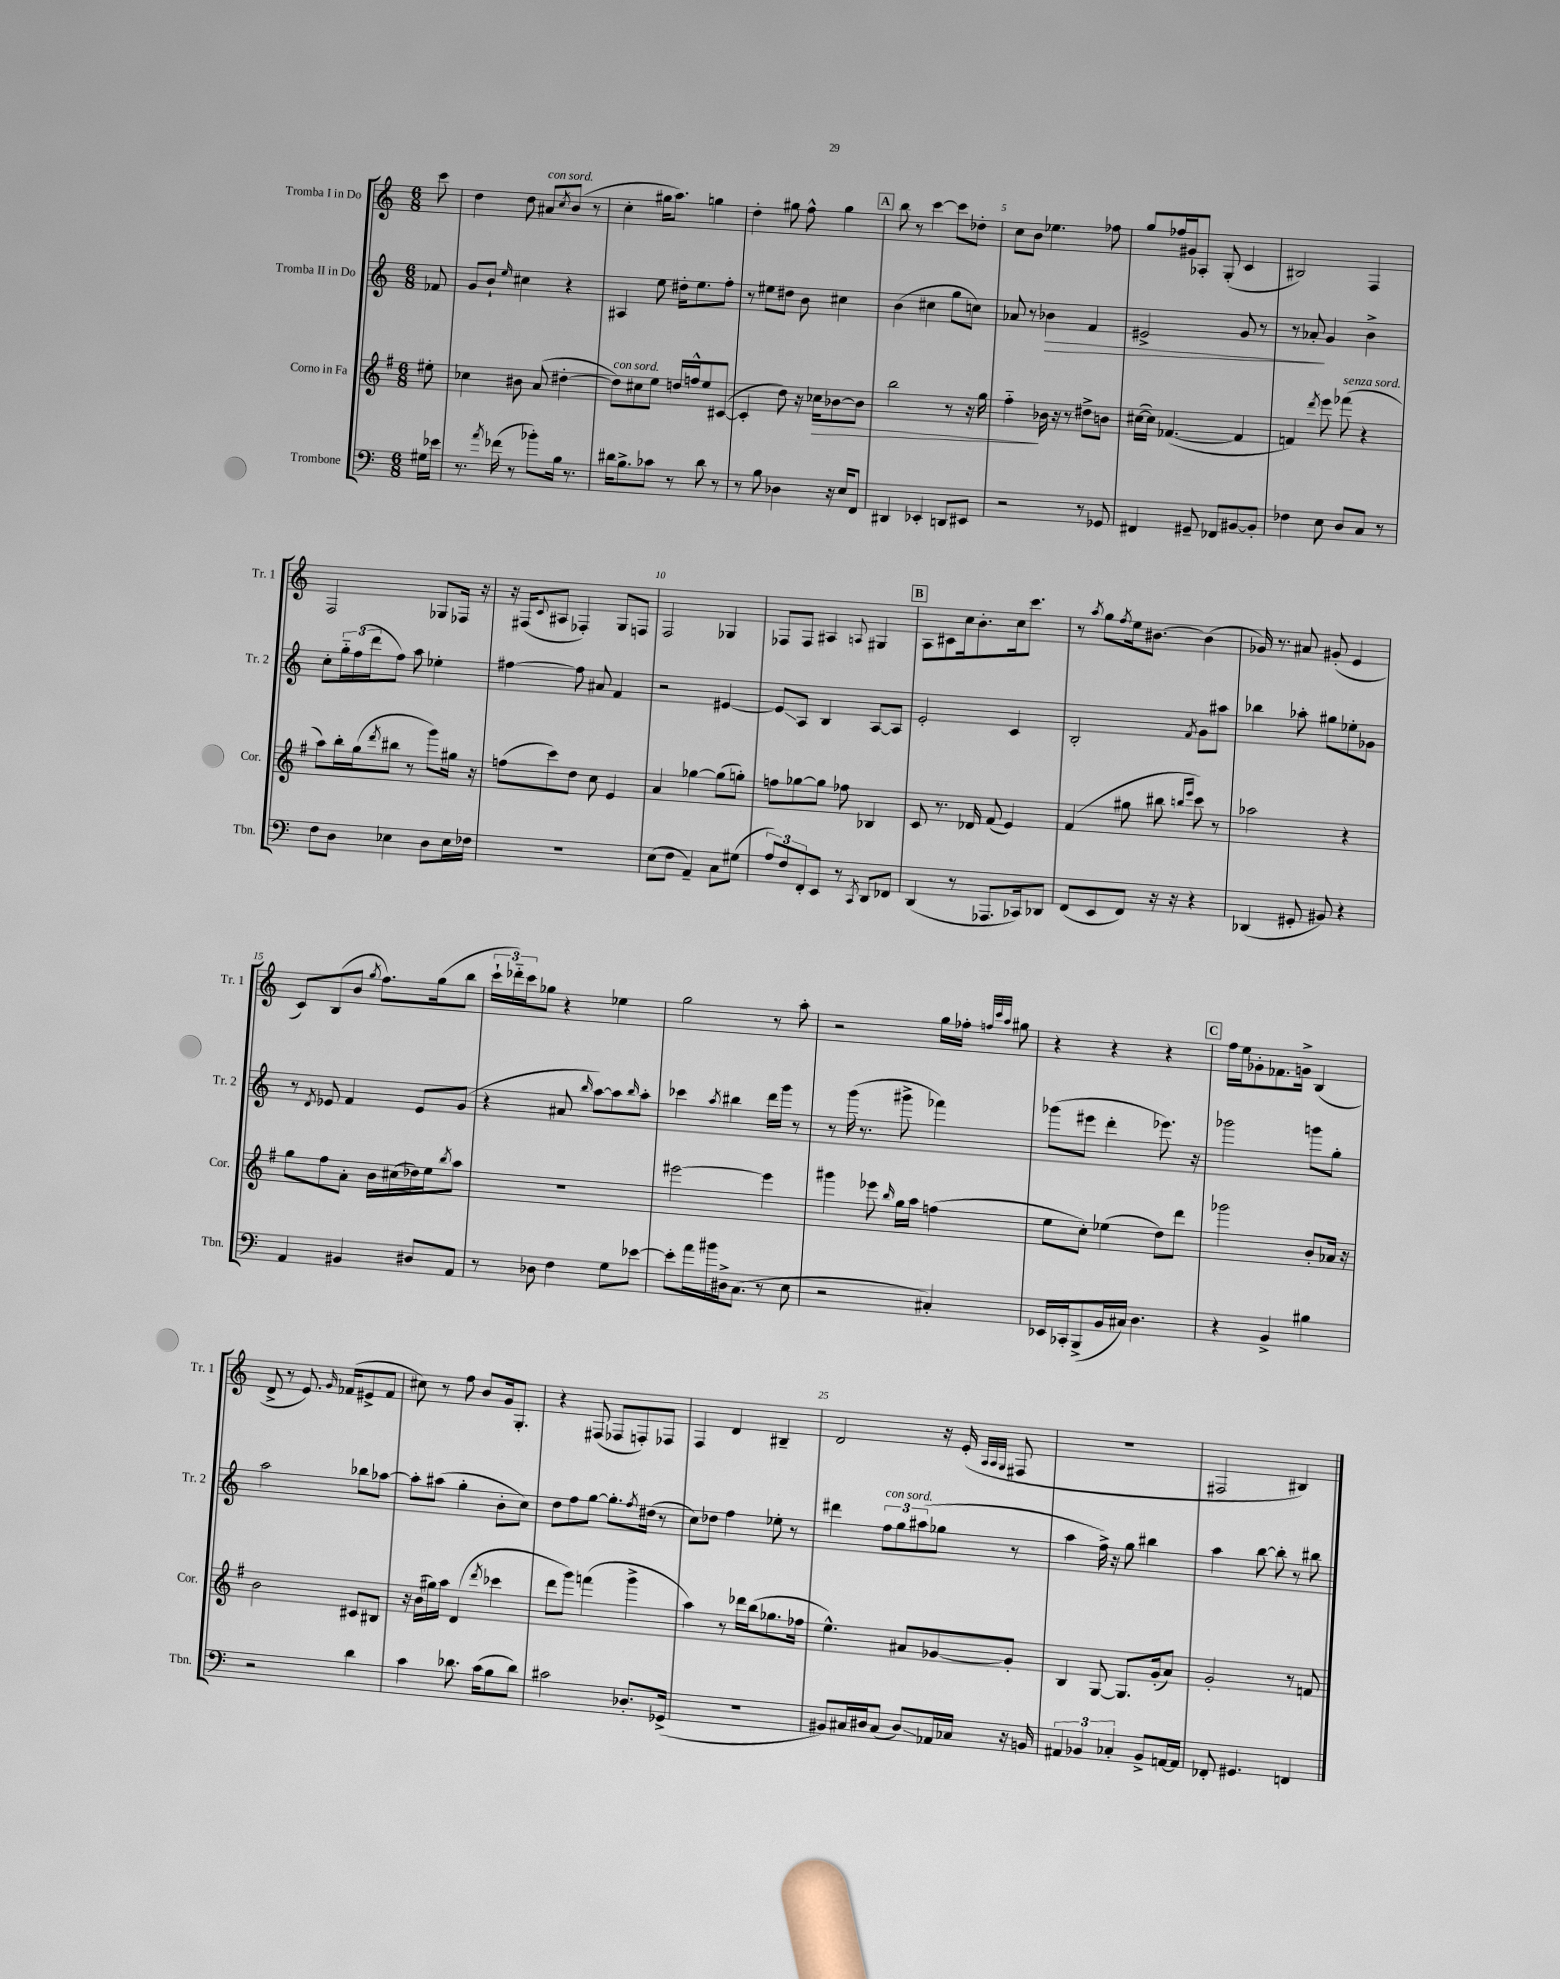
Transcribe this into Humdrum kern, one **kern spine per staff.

**kern	**kern	**kern	**kern
*staff4	*staff3	*staff2	*staff1
*clefF4	*clefG2	*clefG2	*clefG2
*k[]	*k[f#]	*k[]	*k[]
*M6/8	*M6/8	*M6/8	*M6/8
16G#	8ee#'	8f-	8ccc
16e-	.	.	.
=	=	=	=
8.r	4cc-	8g	4dd
.	.	8b`	.
8qa	.	.	.
(16f-	.	.	.
.	.	16qqee	.
8r	8b#	4cc#	8dd
8b-')	(8a	.	8a#
.	.	.	8qcc
16B	[4dd#'	4r	(8b
8.r	.	.	.
.	.	.	8r
=	=	=	=
16d#	8dd#])	4A#	4cc'
8.B^	.	.	.
.	8cc#	.	.
8c-	8ee	8ee	16gg#
.	.	.	8.aa)
8r	16dd	16dd#'	.
.	16ff^^	8.ee	.
8d#	8ee	.	4gg
8r	([8c#	8ff'	.
=	=	=	=
8r	4c#']	8r	4dd'
8B	.	8ee#	.
4D-	8dd)	8dd#	8gg#
.	16r	8b	8ff^^
.	16cc-	.	.
16r	[8b-	4cc#	4gg#
16E	.	.	.
8FF	8b-]	.	.
=	=	=	=
4DD#	2bb	(4b	8bb
.	.	.	8r
4EE-'	.	4cc#	[4ccc
8DD	8r	8gg	8ccc]
8EE#	16r	8cc)	8dd-'
.	16gg	.	.
=	=	=	=
2r	4ff#'~	8a-	8cc
.	.	8r	8b
.	16b-	4b-	4.ee-
.	16r	.	.
.	8r	.	.
8r	8dd#^	4f	.
8GG-	8b	.	8ff-
=	=	=	=
4FF#	([16cc#	2e#^	8gg
.	16cc#])	.	.
.	([4.f-	.	16ff-
.	.	.	16g#
8GG#~	.	.	8A-'
8FF-	.	.	(8G'
[8BB#	4f-]	8g	4c
8BB#']	.	8r	.
=	=	=	=
4F-	4f)	8r	2B#)
.	.	8a-'	.
.	8qddd	.	.
8E	8eee	4g	.
8D	(8fff-	.	.
8C	4r	4b^	4F
8r	.	.	.
=	=	=	=
8F	8aa)	8cc'	2F
8D	16bb'	24gg'~	.
.	.	(24ff	.
.	(16gg	.	.
.	.	24ddd	.
.	8qddd	.	.
4E-	8bb#	8ff)	.
.	8r	8aa	.
8D	8ggg)	4ee-'	8G-
16E-	16gg#	.	16F-
16F-	16r	.	16r
=	=	=	=
2.r	(8ff	[4ff#	16r
.	.	.	(16F#
.	.	.	8qqc
.	8ccc)	.	8A#
.	8dd	8ff#]	4F-')
.	8cc	8a#	.
.	4e	4f	8G
.	.	.	8F
=	=	=	=
(8E	4a	2r	2F
8F	.	.	.
4AA~)	[4gg-	.	.
8C	(8gg-]	[4e#	4G-
(8G#	8gg')	.	.
=	=	=	=
12A)	8ff	8e#]	8F-
12F	.	.	.
.	[8gg-	8A	8F-
12FF'	.	.	.
8EE	8gg-]	4B	4A#
8r	8ff-	.	.
8qCC	.	.	8qqA
8DD	4B-	[8A	4G#
8FF-	.	8A]	.
=	=	=	=
(4DD	8c	2e'	8A
.	8.r	.	8c#
8r	.	.	16cc
.	16d-	.	8.b'
8.AAA-	(8f#	.	.
.	4e)	4c	16cc
16CC-)	.	.	8.ccc
8DD-	.	.	.
=	=	=	=
(8FF	(4f#	2B'	8r
.	.	.	8qaa
8EE	.	.	8gg
.	.	.	8qff
8FF)	8gg#	.	16ee
.	.	.	[8.b#
16r	8bb#	.	.
16r	.	.	.
.	16qqbb	.	.
.	16qqeee	8qf	.
4r	8ccc)	8g	(4b#]
.	8r	8aa#	.
=	=	=	=
(4DD-	2aa-	4bb-	16g-)
.	.	.	8.r
8GG#'	.	8aa-'	8a#
8BB#)	.	8gg#	(8g#'
4r	4r	8ee-'	4e
.	.	8g-	.
=	=	=	=
4AA	8gg	8r	8c)
.	.	8qd	.
.	8ff#	8e-	(8B
4BB#	8a'	4f	8b
.	.	.	8qgg
.	16b	.	8.ff)
.	(16cc#	.	.
8D#	16dd-)	8e-	.
.	16ee	.	(16gg
.	8qbb	.	.
8AA	8aa	(8g	8bb
=	=	=	=
8r	2.r	4r	24ccc`
.	.	.	24ddd-'~)
.	.	.	24ccc
8D-	.	.	8gg-
4F	.	8a#	4r
.	.	16qqbb	.
.	.	[8aa)	.
8G	.	8aa]	4ee-
.	.	16qqbb	.
[8e-	.	8aa'	.
=	=	=	=
8e-']	[2eee#	4ccc-	2gg
16a	.	.	.
16b#	.	.	.
.	.	8qaa	.
16D#^	.	4bb#	.
(8.C	.	.	.
8r	4eee#]	16ddd	8r
.	.	16ggg	.
8E	.	8r	8aa'
=	=	=	=
2r	4ggg#	8r	2r
.	.	(16ggg	.
.	.	8.r	.
.	8eee-	.	.
.	16qqbb	.	.
.	16gg	8ggg#^	.
.	16aa	.	.
4C#')	(4ff	4fff-)	16gg
.	.	.	16ff-'
.	.	.	32qqff
.	.	.	32qqccc
.	.	.	32qqaa
.	.	.	8gg#
=	=	=	=
16EE-	8ee	(8ggg-	4r
16CC-'	.	.	.
(8BBB^	8cc')	8eee#	.
16BB	(4ee-	4ddd'	4r
16C#)	.	.	.
4.D	.	.	.
.	8dd)	8.eee-)	4r
.	8ddd	.	.
.	.	16r	.
=	=	=	=
4r	2ggg-	2ggg-	16ff
.	.	.	16ee
.	.	.	8g-'
4BB^	.	.	8.f-
.	.	.	16g^
4B#	8b'	8ggg	(4B
.	16a-	8gg'	.
.	16r	.	.
=	=	=	=
2r	2b	2aa	8d^
.	.	.	8r
.	.	.	8.e)
.	.	.	16qqg
.	.	.	(16f-
4d	8c#	8bb-	8e#^
.	8B#	[8aa-	8f-
=	=	=	=
4c	16r	8aa-']	8cc#)
.	(16b	.	.
.	16gg#)	(8aa#	8r
.	16aa	.	.
8.d-	(4d	4gg'	8ff
.	.	.	8b
(16c	.	.	.
.	8qddd	.	.
8B	4ccc-	8b'	16g
.	.	.	8.G'
8d-)	.	8cc)	.
=	=	=	=
2c#	8ddd	8dd	4r
.	8ggg)	8ff	.
.	(4fff	[8gg	(8F#
.	.	8.gg']	8F-
8.D-'	4ggg^	.	8F')
.	.	8qff	.
.	.	(16dd#	.
.	.	8r	8F-
(16GG-^	.	.	.
=	=	=	=
2.r	4aa)	8cc)	4F
.	.	8dd-	.
.	8r	4ff	4d
.	16ddd-	.	.
.	(16bb	.	.
.	8.gg-	8ee-'	4B#~
.	.	8r	.
.	16ff-	.	.
=	=	=	=
8BB#)	4.ee^^)	4ddd#	2d
16C#	.	.	.
16D#	.	.	.
(8C#	.	12ff	.
.	.	12gg	.
8D#)	8a#	.	.
.	.	(12aa#	.
16AA-	[8g-	8gg-	16r
16C-	.	.	(16e'
.	.	.	32qqA
.	.	.	32qqA
.	.	.	32qqG
16r	8g-']	8r	8F#
16BB	.	.	.
=	=	=	=
6AA#	4B	4aa	2.r
6BB-	.	.	.
.	[8G	16ff^)	.
.	.	16r	.
6C-'	.	.	.
.	8.G]	8gg	.
8BB-^	.	4bb#	.
.	(16g'	.	.
[16AA	8a)	.	.
16AA]	.	.	.
=	=	=	=
8FF-'	2g'	4aa	2F#
4.GG#	.	.	.
.	.	[8bb	.
.	.	8bb']	.
4FF	8r	8r	4B#)
.	8f	8bb#	.
==	==	==	==
*-	*-	*-	*-
